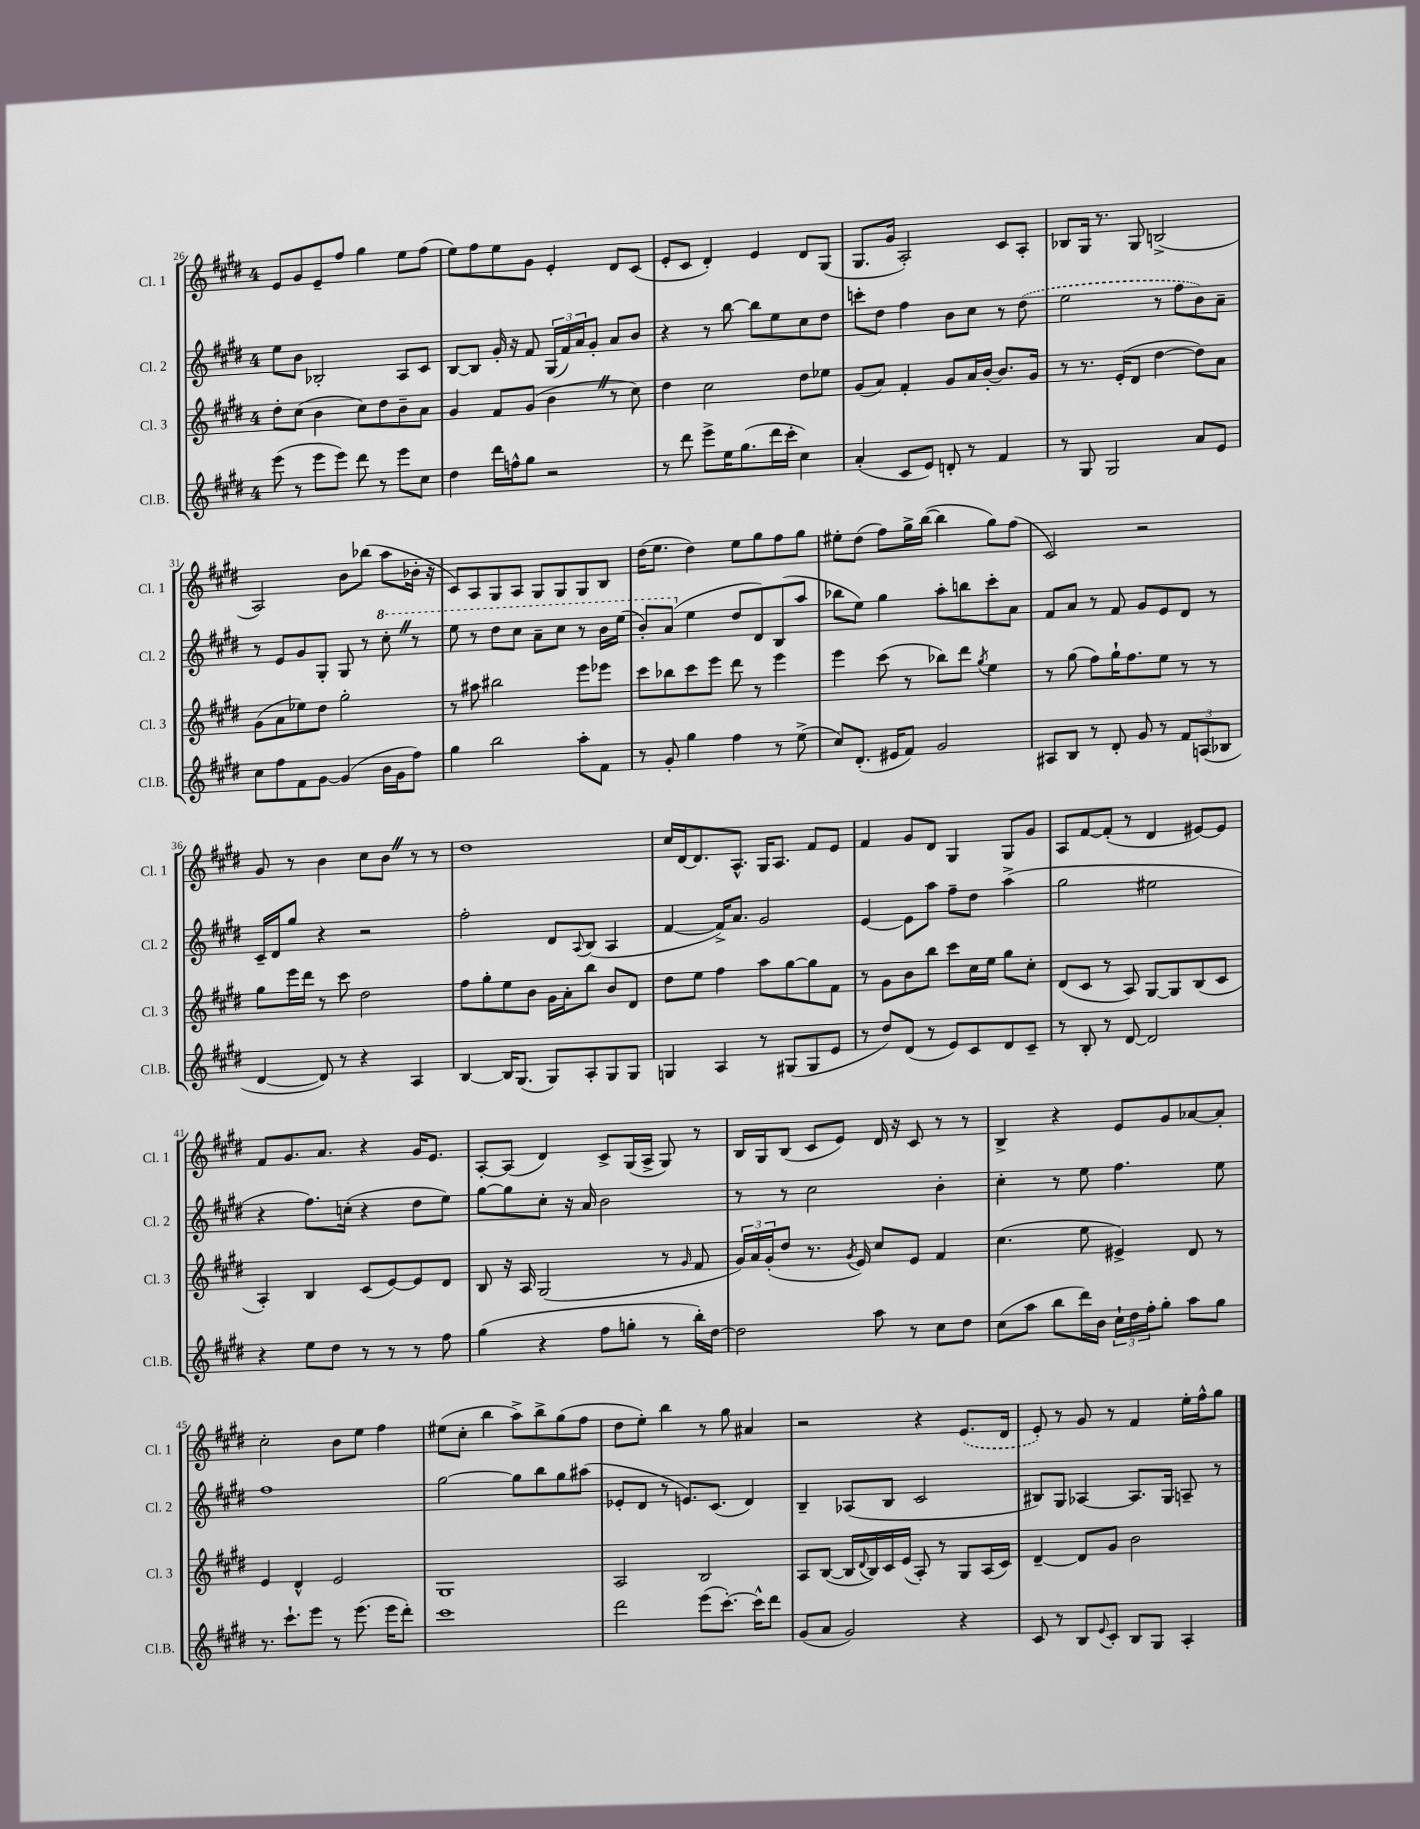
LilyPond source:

<<
\new StaffGroup <<
\new Staff = "s0" \with { instrumentName = "Cl. 1" shortInstrumentName = "Cl. 1" } {
    \clef treble \key e \major \once \override Staff.TimeSignature.style = #'single-digit \time 4/4
    e'8 gis'8 e'8-- fis''8 gis''4 e''8 fis''8( |
    e''8) fis''8 e''8 gis'8 e'4-. dis'8 cis'8( |
    e'8-. cis'8 dis'4-.) e'4 dis'8 gis8( |
    gis8. gis'16 a2-.) cis'8 a8-. |
    bes8 gis16 r8. gis8 b2->( |
    a2) b'8 bes''8( a''8 bes'16-. r16 |
    cis'8) a8 gis8 a8 gis8 gis8 gis8 b8 |
    dis''16( e''8. dis''4) e''8 gis''8 fis''8 gis''8 |
    eis''8-. dis''8( fis''8) gis''16-> b''16~( b''4 gis''8) fis''8( |
    cis'2) r2 |
    gis'8 r8 b'4 cis''8 b'8 \once \override BreathingSign.text = \markup { \musicglyph "scripts.caesura.straight" } \breathe r8 r8 |
    dis''1 |
    cis''16 dis'16~ dis'8. a8.-^ gis16 a8. fis'8 e'8 |
    fis'4 gis'8 dis'8 gis4 gis8 gis'8 |
    a8 fis'8~ fis'8-.( r8 dis'4 eis'8~) eis'8 |
    fis'8 gis'8. a'8. r4 gis'16 e'8. |
    a8~-. a8( dis'4) cis'8-> gis16( a16-> gis8) r8 |
    b16 gis16 b8( cis'8 e'8) dis'16 r16 cis'8 r8 r8 |
    b4-> r4 e'8 gis'8 aes'8~ aes'8-. |
    cis''2-. b'8 e''8 fis''4 |
    eis''8( cis''8-. b''4 a''8->) b''8-> gis''8( fis''8 |
    dis''8 e''8-.) b''4 r8 gis''8 ais'4 |
    r2 r4 \once \slurDashed e'8.( dis'16 |
    e'8-.) r8 gis'8 r8 fis'4 e''16-. fis''16-^ gis''8 \bar "|." |
}
\new Staff = "s1" \with { instrumentName = "Cl. 2" shortInstrumentName = "Cl. 2" } {
    \clef treble \key e \major \once \override Staff.TimeSignature.style = #'single-digit \time 4/4
    e''8 b'8 bes2-. a8 cis'8 |
    b8~ b8 gis'16-. r16 fis'8 \tuplet 3/2 { gis16( fis'16) a'16 } gis'8-. a'8 b'8 |
    r4 r8 b''8~ b''8 e''8 cis''8 dis''8 |
    c'''8-. dis''8 fis''4 b'8 cis''8 r8 \once \slurDashed dis''8( |
    e''2 r8 fis''8 b'8) a'8-- |
    r8 e'8 gis'8 gis8-. gis8 r8 \ottava #1 cis'''8-. \once \override BreathingSign.text = \markup { \musicglyph "scripts.caesura.straight" } \breathe r8 |
    e'''8 r8 dis'''8 cis'''8 a''8-- cis'''8 r8 b''16 e'''16( |
    b''8-.) a''8( \ottava #0 e''4 dis''8 dis'8) b8( a''8 |
    bes''8 e''8) gis''4 a''8-. b''8 cis'''8-. a'8 |
    fis'8 a'8 r8 fis'8 gis'8 e'8 dis'8 r8 |
    cis'16-- dis'16 gis''8 r4 r2 |
    fis''2-. dis'8 \appoggiatura { a8 } b8( a4 |
    fis'4~ fis'16->) a'8. gis'2 |
    e'4~ e'8 a''8 fis''8-- dis''8 a''4->( |
    gis''2 eis''2 |
    r4 fis''8.) c''16-.( r4 dis''8 e''8) |
    gis''8~ gis''8 cis''8-. r16 a'16 b'2 |
    r8 r8 cis''2 b'4-. |
    cis''4-. r8 e''8 fis''4. e''8 |
    fis''1 |
    gis''2~ gis''8 b''8 gis''8 ais''8( |
    ees'8-. dis'8 r8 e'8.) cis'8.( dis'4) |
    b4-- aes8( b8 cis'2 |
    bis8) gis8 aes4~ aes8. gis16 a8-- r8 \bar "|." |
}
\new Staff = "s2" \with { instrumentName = "Cl. 3" shortInstrumentName = "Cl. 3" } {
    \clef treble \key e \major \once \override Staff.TimeSignature.style = #'single-digit \time 4/4
    dis''8-. cis''8( b'4 cis''8) dis''8 b'8-- a'8 |
    gis'4 fis'8 gis'8( b'4 \once \override BreathingSign.text = \markup { \musicglyph "scripts.caesura.straight" } \breathe r8 cis''8) |
    dis''4 cis''2 dis''8 ees''8 |
    gis'8( a'8) fis'4-. gis'8 a'16 b'16~-. b'8. gis'16 |
    r8 r8. e'16-.( dis'8 dis''4~ dis''8) a'8 |
    gis'8( a'8 ees''8) dis''8 gis''2-. |
    r8 ais''8 bis''2 e'''8 ees'''8 |
    cis'''8 bes''8 cis'''8 e'''8 dis'''8 r8 e'''4 |
    e'''4 cis'''8( r8 bes''8) dis'''8 \acciaccatura { gis''8 } e''4 |
    r8 gis''8( fis''8) gis''16-! fis''8. e''8 r8 r8 |
    gis''8 e'''16 dis'''16 r8 cis'''8 dis''2 |
    fis''8 gis''8-. e''8 b'8 gis'16 a'16-. b''8 b'8 dis'8 |
    dis''8 e''8 fis''4 a''8 gis''8~ gis''8 fis'8 |
    r8 gis'8 b'8 b''8 cis'''8 cis''16 e''16 gis''8 cis''8-. |
    dis'8( cis'8 r8 a8) gis8~ gis8 b8( cis'8 |
    a4-.) b4 cis'8( e'8~) e'8 dis'8 |
    b8 r16 a16 gis2( r8 \grace { gis'16 } fis'8 |
    \tuplet 3/2 { gis'16) a'16 gis'16-.( } dis''8 r8. \acciaccatura { gis'8 } e'16) cis''8 e'8 fis'4 |
    cis''4.( e''8 eis'4->) dis'8 r8 |
    e'4 dis'4-^ e'2 |
    gis1 |
    a2 b2 |
    a8 b8~( b16 \appoggiatura { dis'8 } b16) cis'16 e'16( a8-.) r8 gis8 a16( cis'16) |
    dis'4~-- dis'8 gis'8 b'2 \bar "|." |
}
\new Staff = "s3" \with { instrumentName = "Cl.B." shortInstrumentName = "Cl.B." } {
    \clef treble \key e \major \once \override Staff.TimeSignature.style = #'single-digit \time 4/4
    e'''8( r8 e'''8 e'''8) dis'''8 r8 e'''8 cis''8 |
    dis''4 dis'''16 f''16-^ gis''8 r2 |
    r8 dis'''8 e'''8-> e''16 gis''8.( dis'''16 cis'''16-. cis''4) |
    a'4-.( cis'8 e'8) d'8-. r8 fis'4 |
    r8 gis8 gis2 a'8 e'8 |
    cis''8 fis''8 fis'8 gis'8~ gis'4( b'16 gis'16 fis''8) |
    gis''4 b''2 a''8-. fis'8 |
    r8 gis'8-. gis''4 fis''4 r8 e''8->( |
    cis''8) dis'8.-.( eis'16 fis'8) gis'2 |
    ais8 b8 r8 dis'8-. gis'8 r8 \tuplet 3/2 { fis'8 a8( bes8 } |
    dis'4~ dis'8) r8 r4 a4 |
    b4~ b16 gis8.( gis8) a8-. gis8 gis8 |
    g4 a4 r8 gis8( gis8 e'8 |
    r8 dis''8) dis'8( r8 e'8) cis'8 dis'8 cis'8-- |
    r8 b8-. r8 dis'8~ dis'2 |
    r4 e''8 dis''8 r8 r8 r8 fis''8 |
    gis''4( r4 fis''8 g''8-. r8 b''16-.) dis''16~ |
    dis''2 a''8 r8 cis''8 dis''8 |
    cis''8( a''8 b''8 dis'''16) b'16 \tuplet 3/2 { cis''16-! dis''16 fis''16-. } gis''8-. a''8 gis''8 |
    r8. cis'''8.-! e'''8 r8 e'''8.( e'''16 dis'''8-.) |
    cis'''1 |
    dis'''2 e'''8( cis'''8.~-.) cis'''16-^ dis'''8 |
    gis'8( a'8 gis'2) r4 |
    cis'8 r8 b8 \appoggiatura { e'8 } cis'8-. b8 gis8 a4-. \bar "|." |
}
>>
>>
\layout { \context { \Score currentBarNumber = #26 } }
